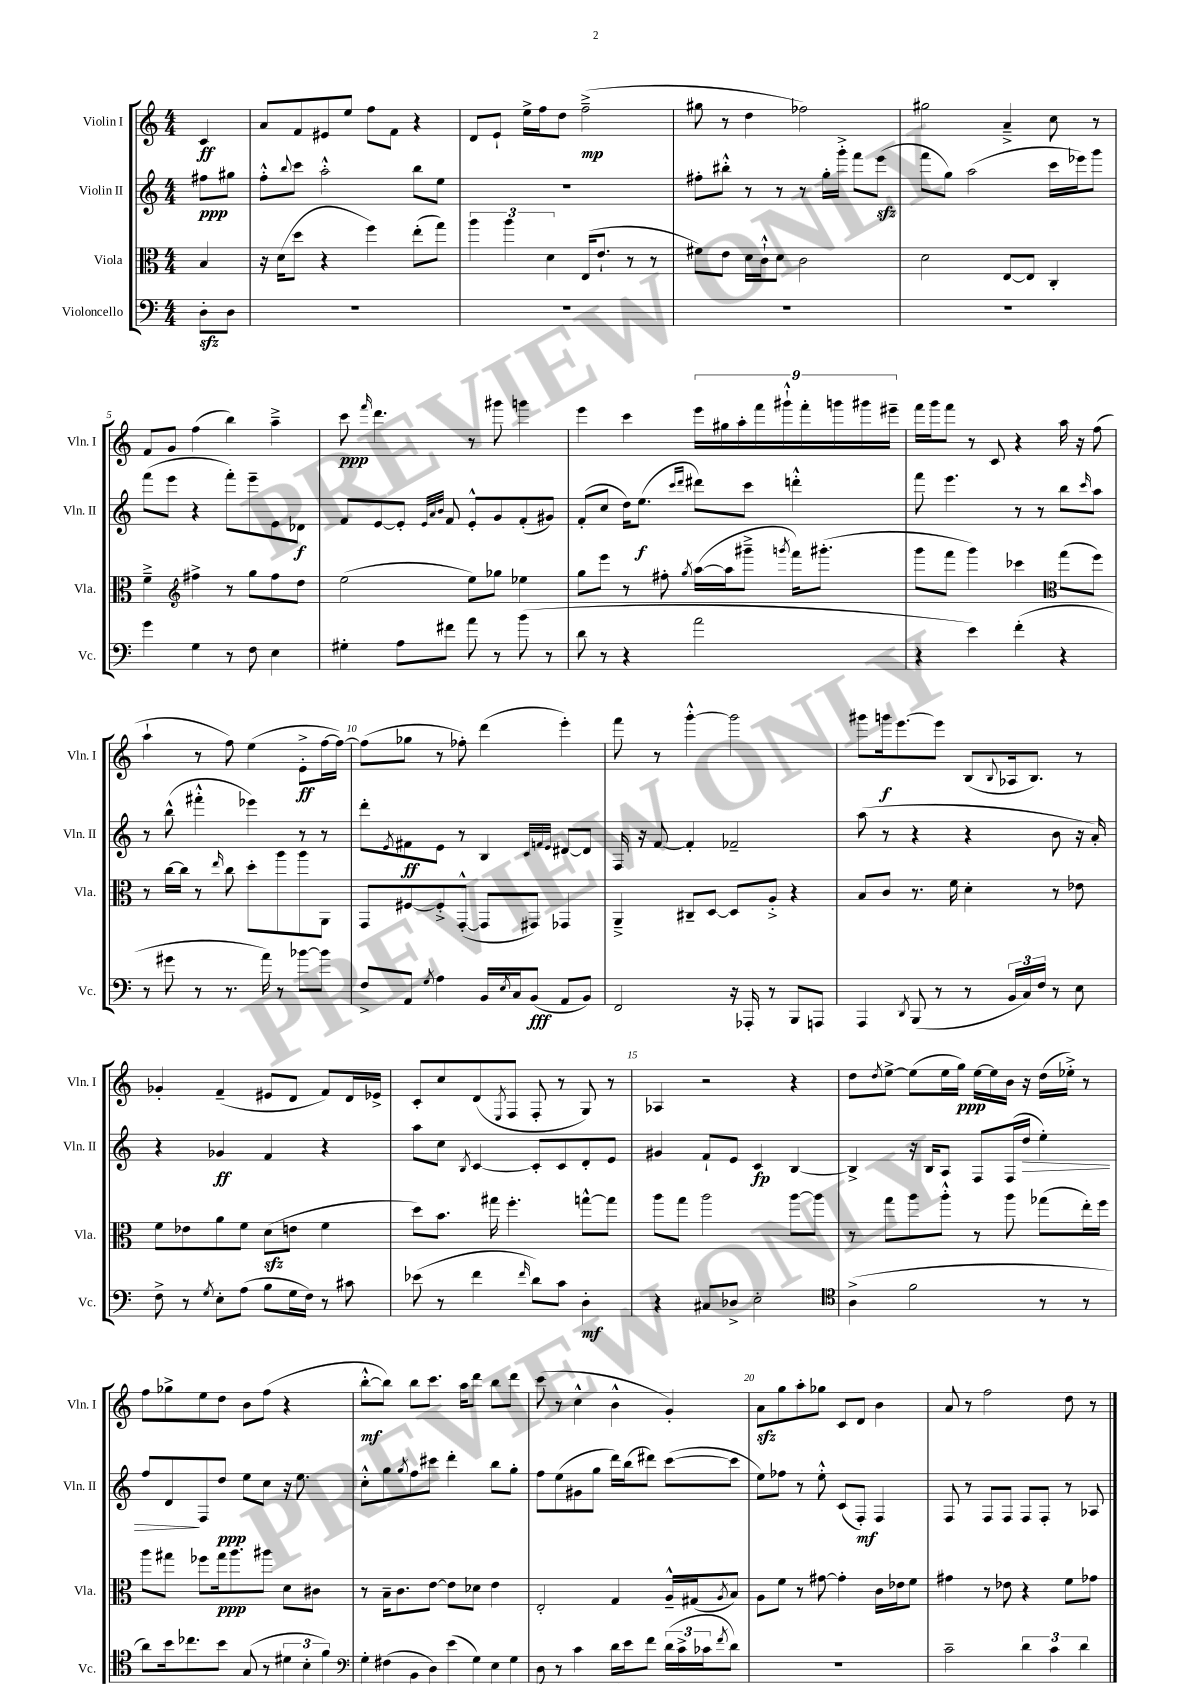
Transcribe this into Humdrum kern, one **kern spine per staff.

**kern	**kern	**kern	**kern
*staff4	*staff3	*staff2	*staff1
*clefF4	*clefC3	*clefG2	*clefG2
*k[]	*k[]	*k[]	*k[]
*M4/4	*M4/4	*M4/4	*M4/4
8D'\L	4B/	8ff#\L	4c/
8D\J	.	8gg#\J	.
=	=	=	=
1r	16r	8ff'^^\L	8a/L
.	(16d\LK	.	.
.	.	8qqbb/	.
.	8dd\J	8ccc\J	8f/
.	4r	2aa'^^\	8e#/
.	.	.	8ee/J
.	4ff\)	.	8ff\L
.	.	.	8f\J
.	(8ee'\L	8bb\L	4r
.	8gg\J)	8ee\J	.
=	=	=	=
1r	6aa\	1r	8d/L
.	.	.	8e`/J
.	6aa\	.	.
.	.	.	16ee^\LL
.	.	.	16ff\J
.	6d\	.	.
.	.	.	8dd\J
.	(16E/LK	.	(2ff~^\
.	8.e`/J	.	.
.	8r	.	.
.	8r	.	.
=	=	=	=
1r	8f#\L)	8ff#'\L	8gg#\
.	8e\J	8bb#'^^\J	8r
.	16d\LL	8r	4dd\
.	16c`^^\J	.	.
.	8d\J	8r	.
.	2c\	8r	2ff-\)
.	.	16gg'\LL	.
.	.	16ggg'^\JJ	.
.	.	8fff\L	.
.	.	(8eee\J	.
=	=	=	=
1r	2d\	8fff\L	2gg#\
.	.	8gg\J)	.
.	.	(2aa\	.
.	[8E/L	.	4a~^/
.	8E/]J	.	.
.	4C'/	16ccc\LL	8cc\
.	.	16eee-\J)	.
.	.	8ggg\J	8r
=	=	=	=
4g\	4f~^\	(8fff\L	8f/L
.	.	8eee\J	8g/J
*	*clefG2	*	*
4G\	4ff#^\	4r	(4ff\
8r	8r	8fff'\L)	4bb\)
8F\	8gg\L	8eee~\	.
4E\	8ff#\	8e\	4aa~^\
.	8dd\J	8d-\J	.
=	=	=	=
4G#'\	(2ee\	8f/L	8ccc\
.	.	.	16qqfff/
.	.	[8e/	4.ddd\
8A\L	.	8e'/]J	.
.	.	32qqe/LLL	.
.	.	32qqa/	.
.	.	32qqb/JJJ	.
8f#\J	.	8f/	.
8a\	8ee\L)	8e'^^/L	8r
8r	8gg-\J	8g/	8ggg#\
(8b\	4ee-\	(8f'/	4ggg\
8r	.	8g#/J)	.
=	=	=	=
8d\	8gg\L	(8f'/L	4eee\
8r	8eee\J	8cc/J	.
4r	8r	16dd\LK)	4ccc\
.	.	(8.ee\J	.
.	8ff#'\	.	.
.	.	16qqccc/LL	.
.	8qgg/	16qqddd/JJ	.
2a\	([16aa\LL	8ddd#\L)	18eee\LL
.	.	.	18gg#\
.	16aa\]J	.	.
.	.	.	18aa'\
.	8ggg#~^\J	8ccc\J	.
.	.	.	18fff\
.	.	.	18ggg#`^^\
.	8qggg/	.	.
.	16fff\LK)	4ddd'^^\	.
.	.	.	18fff'\
.	(8.ggg#'\J	.	.
.	.	.	18ggg\
.	.	.	18ggg#\
.	.	.	18eee#~\JJ
=	=	=	=
4r	8ggg\L	8fff\	16fff\LL
.	.	.	16ggg\J
.	8fff\J	4.eee\	8fff\J
4e\)	4ggg\)	.	8r
.	.	.	8c/
(4f'\	4ccc-\	8r	4r
.	.	8r	.
*	*clefC3	*	*
4r	(8gg\L	8bb\L	16aa\
.	.	.	16r
.	.	16qqccc/	.
.	8ff\J)	8aa\J	(8ff\
=	=	=	=
8r	8r	8r	4aa`\
8g#\	[16cc\LL	(8bb^^\	.
.	16cc\]JJ	.	.
8r	8r	4fff#'^^\	8r
.	16qqee/	.	.
8.r	8cc\	.	8ff\)
.	8dd'\L	4eee-\)	(4ee\
16a\)	.	.	.
8r	8aa\	.	.
[8b-\L	8aa\	8r	8e'^\L
8b-\]J	8AA\J	8r	[16ff\L
.	.	.	16ff\_JJ)
=	=	=	=
8F^/L	8GG/L	8ddd'\L	(8ff\]L
.	.	8qe/	.
8AA/J	[8F#/	8f#\	8gg-\J
8qG/	.	.	.
4A\	8F#'^/]	8e\J	8r
.	([8GG'^^/J	8r	8ff-'\)
16BB/LL	8GG/]L	4B/	(4ddd\
8qE/	.	.	.
16C/J	.	.	.
(8BB/J	8GG#/J)	.	.
.	.	32qqc/LLL	.
.	.	32qqf/	.
.	.	32qqe/JJJ	.
8AA/L	4GG-/	[8d#/L	4eee'\)
8BB/J)	.	8d#/]J	.
=	=	=	=
2FF/	4AA~^/	16F/	8fff\
.	.	16r	.
.	.	[8f/	8r
.	8C#~/L	4f'/]	[4ggg'^^\
.	[8D/J	.	.
16r	8D/]L	2f-~/	2ggg\]
16AAA-'/	.	.	.
8r	8A'^/J	.	.
8BBB/L	4r	.	.
8AAA/J	.	.	.
=	=	=	=
4AAA/	8B/L	(8aa\	8ggg#\L
.	8c/J	8r	16ggg\k
.	.	.	[8.eee\
8qDD/	.	.	.
(8BBB/	8.r	4r	.
8r	.	.	8eee\]J
.	16f\	.	.
8r	4d'\	4r	(8B/L
.	.	.	8qqB/
24BB/LL	.	.	16A-/k
24C/)	.	.	.
.	.	.	8.B/J)
24F/JJ	.	.	.
8r	8r	8b\	.
8E\	8e-\	16r	8r
.	.	16a'/)	.
=	=	=	=
8F^\	8f\L	4r	4g-'/
8r	8e-\	.	.
8qG/	.	.	.
8E'\L	8a\	4g-/	(4f~/
(8A\J	8f\J	.	.
8B\L	(8d\L	4f/	8e#/L
16G\L	8e\J	.	8d/J
16F\JJ)	.	.	.
8r	4f\	4r	8f/L)
8c#\	.	.	16d/L
.	.	.	16e-^/JJ
=	=	=	=
(8e-\	8dd\L)	8aa\L	8c'/L
8r	8.b\J	8cc\J	8cc/
.	.	8qB/	.
4f\	.	[4c/	(8d/
.	16gg#\	.	.
.	.	.	8qE/
.	4.ff'\	.	8F/J
16qqf/	.	.	.
8d\L)	.	8c'/]L	8F'/
8c\J	.	8c/	8r
4D'\	[8gg^^\L	8d'/	8G/)
.	8gg\]J	8e/J	8r
=	=	=	=
4r	8aa\L	4g#/	4A-/
.	8gg\J	.	.
8C#/L	2aa\	8f`/L	2r
8D-^/J	.	8e/J	.
2E'\	.	4c/	.
.	[8aa\L	[4B/	4r
.	8aa\]J	.	.
=	=	=	=
*clefC4	*	*	*
(4A^\	8r	4B^/]	8dd\L
.	.	.	8qdd/
.	8gg\L	.	[8ee^\J
2f\	8aa\	16r	(8ee\]L
.	.	16B/LK	.
.	8aa'^^\J	8A/J	16ee\L
.	.	.	16gg\JJ)
.	8r	8F/L	[16ee\LL
.	.	.	16ee\]
.	8aa\	(16F/L	16b\JJ
.	.	16dd/JJ	16r
8r	(8gg-\L	4ee'\)	(16dd\LL
.	.	.	16ee-'^\JJ)
8r	16ee'\L)	.	8r
.	16ff\JJ	.	.
=	=	=	=
8a\L)	8aa\L	8ff/L	8ff\L
16b\k	8gg#\J	8d/	8gg-^\
8.cc-\	.	.	.
.	8ff-\L	8F/	8ee\
8b\J	16gg#\k	8dd/J	8dd\J
.	8.aa\	.	.
(8G/	.	8ee\L	8b\L
8r	8aa#\J	8cc\J	(8ff\J
12d#\L	8d\L	16r	4r
.	.	8.ee\	.
12B'\	.	.	.
.	8c#\J	.	.
12f\J)	.	.	.
=	=	=	=
*clefF4	*	*	*
8G'\L	8r	8cc'^^\L	[8bb'^^\L
(8F#\	16B~\LK	8gg\	8bb\]J)
.	8.c\	.	.
.	.	8qgg/	.
8BB\	.	8ff\	8bb\L
8D\J)	[8e\J	8ccc#\J	8.ccc\J
(8e\L	8e\]L	4ddd'\	.
.	.	.	16aa\LK
8G\)	8d-\J	.	8ddd\J
8E\	4e\	8bb\L	8bb\L
8G\J	.	8gg'\J	8ddd\J
=	=	=	=
8D\	2E'/	8ff\L	(8ccc\
8r	.	(8ee\	8r
4c\	.	8g#\	4cc^^\
.	.	8gg\J	.
16d\LL	4G/	16ddd\LL)	4b^^\
16e\J	.	(16bb\J	.
8f\J	.	8ddd#\J)	.
(24d\LL	16A~^^/LL	([8ccc\L	4g'/)
24c^\	.	.	.
.	(16G#/J	.	.
24c-\J	.	.	.
8qf/	8qA/	.	.
8d\J)	8B/J)	8ccc\]J	.
=	=	=	=
1r	8A\L	8ee\L)	8a\L
.	8f\J	8ff-\J	8gg\
.	8r	8r	8aa'\
.	[8g#\	8ee'^^\	8gg-\J
.	4g#'\]	(8c/L	8c/L
.	.	8F'/J)	8d/J
.	16c\LL	4F/	4b\
.	16e-\J	.	.
.	8f\J	.	.
=	=	=	=
2c~\	4g#\	8F/	8a/
.	.	8r	8r
.	8r	8F/L	2ff\
.	8e-\	8F/J	.
6d\	4r	8F/L	.
.	.	8F'/J	.
6c\	.	.	.
.	8f\L	8r	8dd\
6d\	.	.	.
.	8g-\J	8A-/	8r
==	==	==	==
*-	*-	*-	*-
